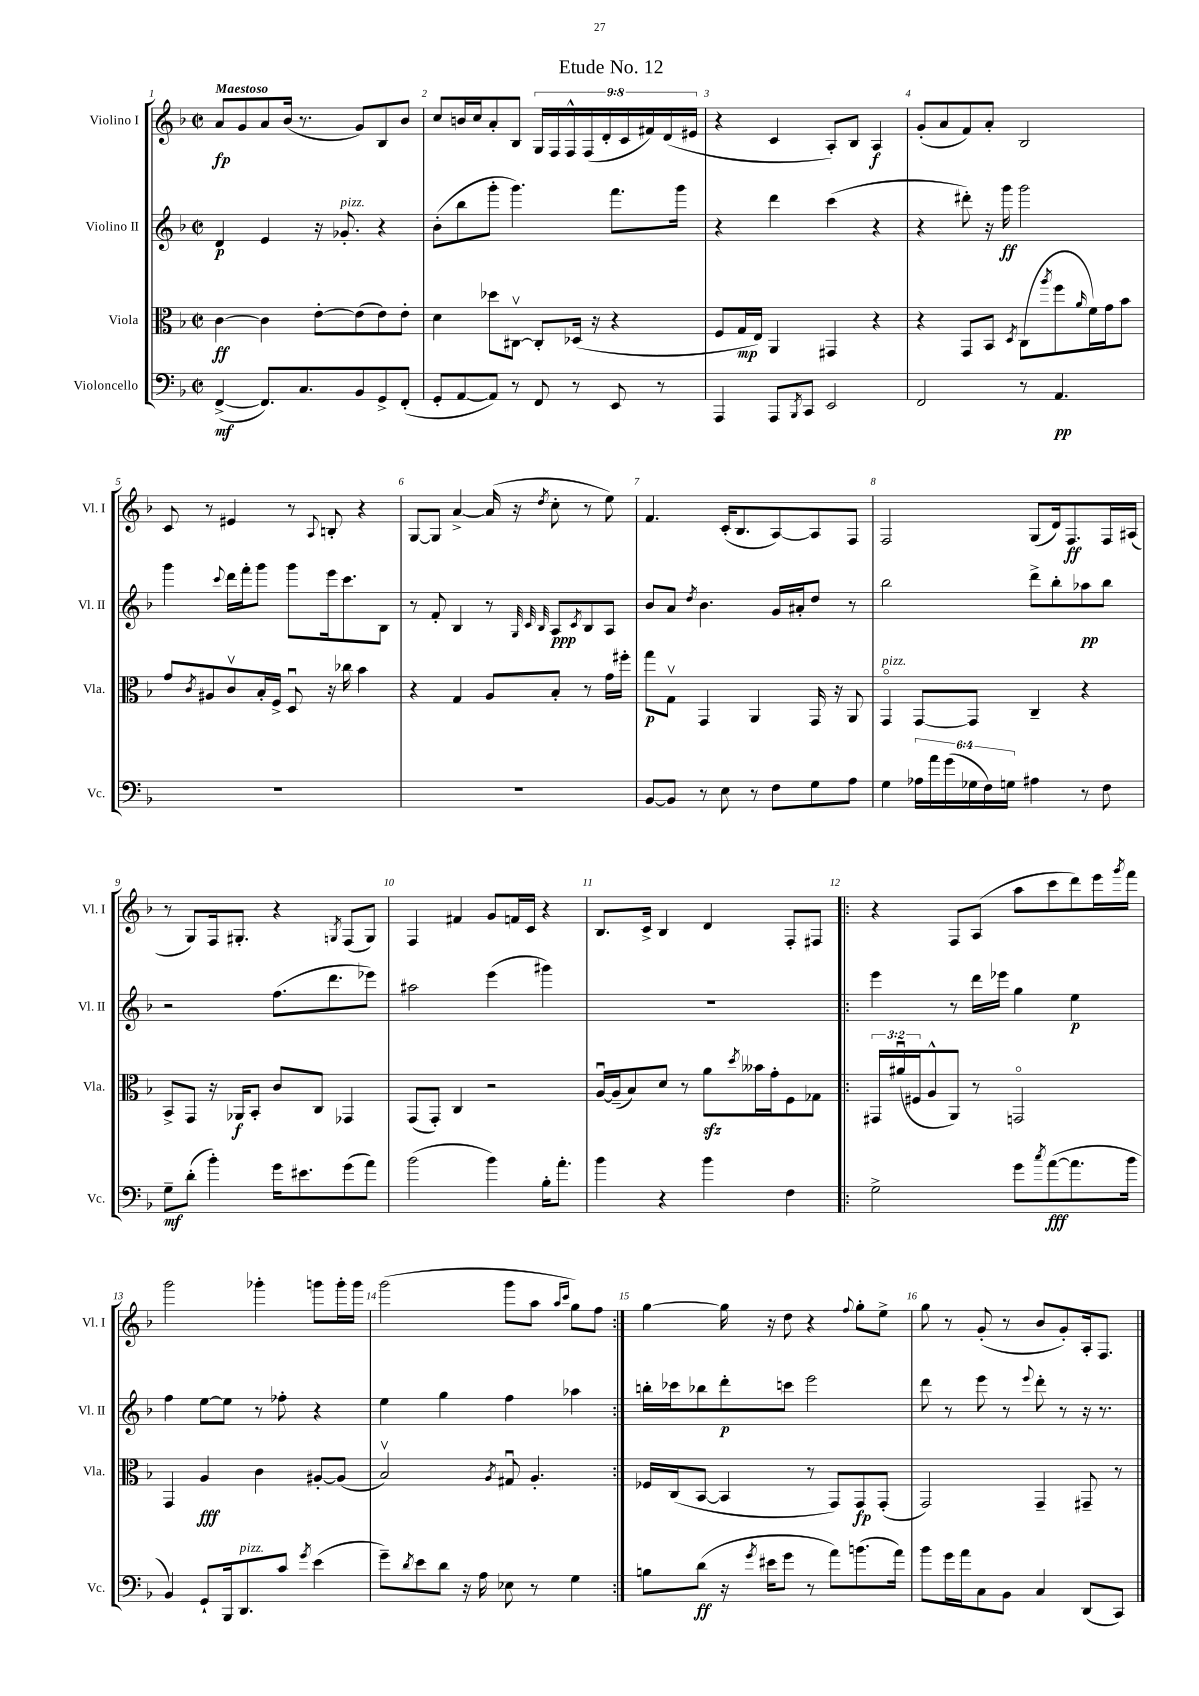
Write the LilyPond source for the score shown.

\header { title = "Etude No. 12" }
<<
\new StaffGroup <<
\new Staff = "s0" \with { instrumentName = "Violino I" shortInstrumentName = "Vl. I" } {
    \clef treble \key f \major \defaultTimeSignature \time 2/2 \override Staff.TupletNumber.text = #tuplet-number::calc-fraction-text \tempo "Maestoso"
    a'8\fp g'8 a'8 bes'16( r8. g'8) bes8 bes'8 |
    c''8 b'16 c''16 a'8-. bes8 \tuplet 9/8 { g16 f16 f16-^ f16( d'16-. c'16 fis'16) d'16( eis'16 } |
    r4 c'4 a8-.) bes8 a4\f |
    g'8-.( a'8 f'8) a'8-. bes2 |
    c'8 r8 eis'4 r8 \appoggiatura { a8 } b8-. r4 |
    g8~ g8 a'4~-> a'16( r16 \acciaccatura { d''8 } c''8-. r8 e''8) |
    f'4. c'16-.( bes8. a8~) a8 f8 |
    f2 g8( d'16) f8.\ff f16 ais16( |
    r8 g8) f16 gis8.-. r4 \acciaccatura { g8 } f8( g8) |
    f4 fis'4 g'8 f'16 c'16 r4 |
    bes8. c'16-> bes4 d'4 f8-. fis8 |
    \repeat volta 2 { r4 f8 a8( a''8 c'''8 d'''8) e'''16 \acciaccatura { g'''8 } f'''16 |
    g'''2 ges'''4-. g'''8 g'''16-. g'''16 |
    g'''2( g'''8 a''8 \grace { a''16 c'''16 } g''8) f''8 | }
    g''4~ g''16 r16 d''8 r4 \appoggiatura { f''8 } g''8-. e''8-> |
    g''8 r8 g'8-.( r8 bes'8 g'8-.) a16-. f8. \bar "|." |
}
\new Staff = "s1" \with { instrumentName = "Violino II" shortInstrumentName = "Vl. II" } {
    \clef treble \key f \major \defaultTimeSignature \time 2/2
    d'4\p e'4 r16 ges'8.-.^\markup { \italic "pizz." } r4 |
    bes'8-.( bes''8 g'''8-. g'''4.) f'''8. g'''16 |
    r4 d'''4 c'''4( r4 |
    r4 dis'''8-.) r16 g'''16\ff g'''2 |
    g'''4 \appoggiatura { c'''8 } d'''16 f'''16-. g'''8 g'''8 e'''16 c'''8. bes8 |
    r8 f'8-. bes4 r8 \grace { g32 c'32 bes32 } a8\ppp \acciaccatura { c'8 } bes8 a8 |
    bes'8 a'8 \acciaccatura { d''8 } bes'4. g'16 ais'16-. d''8 r8 |
    bes''2 d'''8-> bes''8-. aes''8\pp bes''8 |
    r2 f''8.( d'''8. ees'''8) |
    ais''2 e'''4( gis'''4) |
    R1 |
    \repeat volta 2 { e'''4 r8 d'''16 ees'''16 g''4 e''4\p |
    f''4 e''8~ e''8 r8 fes''8-. r4 |
    e''4 g''4 f''4 aes''4 | }
    b''16-. ces'''16 bes''8 d'''8-.\p c'''8 e'''2 |
    d'''8 r8 e'''8 r8 \appoggiatura { e'''8 } d'''8-. r8 r16 r8. \bar "|." |
}
\new Staff = "s2" \with { instrumentName = "Viola" shortInstrumentName = "Vla." } {
    \clef alto \key f \major \defaultTimeSignature \time 2/2 \override Staff.TupletNumber.text = #tuplet-number::calc-fraction-text
    c'4~\ff c'4 e'8~-. e'8( e'8) e'8-. |
    d'4 des''8 cis8~\upbow cis8-. des16( r16 r4 |
    f8 g16\mp e16) a,4 gis,4 r4 |
    r4 g,8 bes,8 \acciaccatura { d8 } c8( \acciaccatura { a''8 } f''8 \grace { a'16 } f'16) g'16 bes'8 |
    g'8 \acciaccatura { c'8 } ais8 c'8\upbow bes16-. f16-> d8\downbow r16 ces''16 bes'4 |
    r4 g4 a8 bes8-. r8 g'16 fis''16-. |
    g''8\p g8\upbow g,4 a,4 g,16 r16 a,8 |
    g,4\flageolet^\markup { \italic "pizz." } g,8~ g,8 c4-- r4 |
    bes,8-> g,8 r16 aes,16\f bes,8-. c'8 c8 ges,4 |
    g,8( g,8-.) c4 r2 |
    a16~\downbow a16--( bes8) d'8 r8 a'8\sfz \acciaccatura { d''8 } beses'16 g'16-. f8 ges8 |
    \repeat volta 2 { \tuplet 3/2 { gis,16 ais'16\downbow( fis16 } a8-^ a,8) r8 g,2\flageolet |
    g,4 a4\fff c'4 ais8~-. ais8( |
    bes2\upbow) \acciaccatura { a8 } gis8\downbow a4.-. | }
    fes16 c16( bes,8~ bes,4 r8 g,8) g,8\fp g,8-.( |
    g,2) g,4-- gis,8-- r8 \bar "|." |
}
\new Staff = "s3" \with { instrumentName = "Violoncello" shortInstrumentName = "Vc." } {
    \clef bass \key f \major \defaultTimeSignature \time 2/2 \override Staff.TupletNumber.text = #tuplet-number::calc-fraction-text
    f,4~->\mf( f,8.) c8. bes,8 g,8-> f,8-.( |
    g,8-. a,8~ a,8) r8 f,8 r8 e,8 r8 |
    a,,4 a,,8 \acciaccatura { bes,,8 } c,8 e,2 |
    f,2 r8 a,4.\pp |
    R1 |
    R1 |
    bes,8~ bes,8 r8 e8 r8 f8 g8 a8 |
    g4 \tuplet 6/4 { aes16 a'16 g'16( ges16 f16) g16 } ais4 r8 f8 |
    g8--\mf d'8-.( bes'4-.) g'16 eis'8. g'8( a'8) |
    bes'2( bes'4) bes16-. a'8.-. |
    bes'4 r4 bes'4 f4 |
    \repeat volta 2 { g2-> g'8 \acciaccatura { c''8 } a'8~\fff( a'8. bes'16 |
    bes,4) g,8-! bes,,16 d,8.^\markup { \italic "pizz." } c'8 \acciaccatura { g'8 } e'4( |
    g'8--) \acciaccatura { d'8 } e'8 d'8 r16 a16 ees8 r8 g4 | }
    b8 d'8\ff( r16 \acciaccatura { g'8 } eis'16 g'8 r8 a'8) b'8.( a'16) |
    bes'8 g'16 a'16 c8 bes,8 c4 d,8( c,8) \bar "|." |
}
>>
>>
\layout { \context { \Score \override BarNumber.break-visibility = ##(#f #t #t) barNumberVisibility = #all-bar-numbers-visible } }
